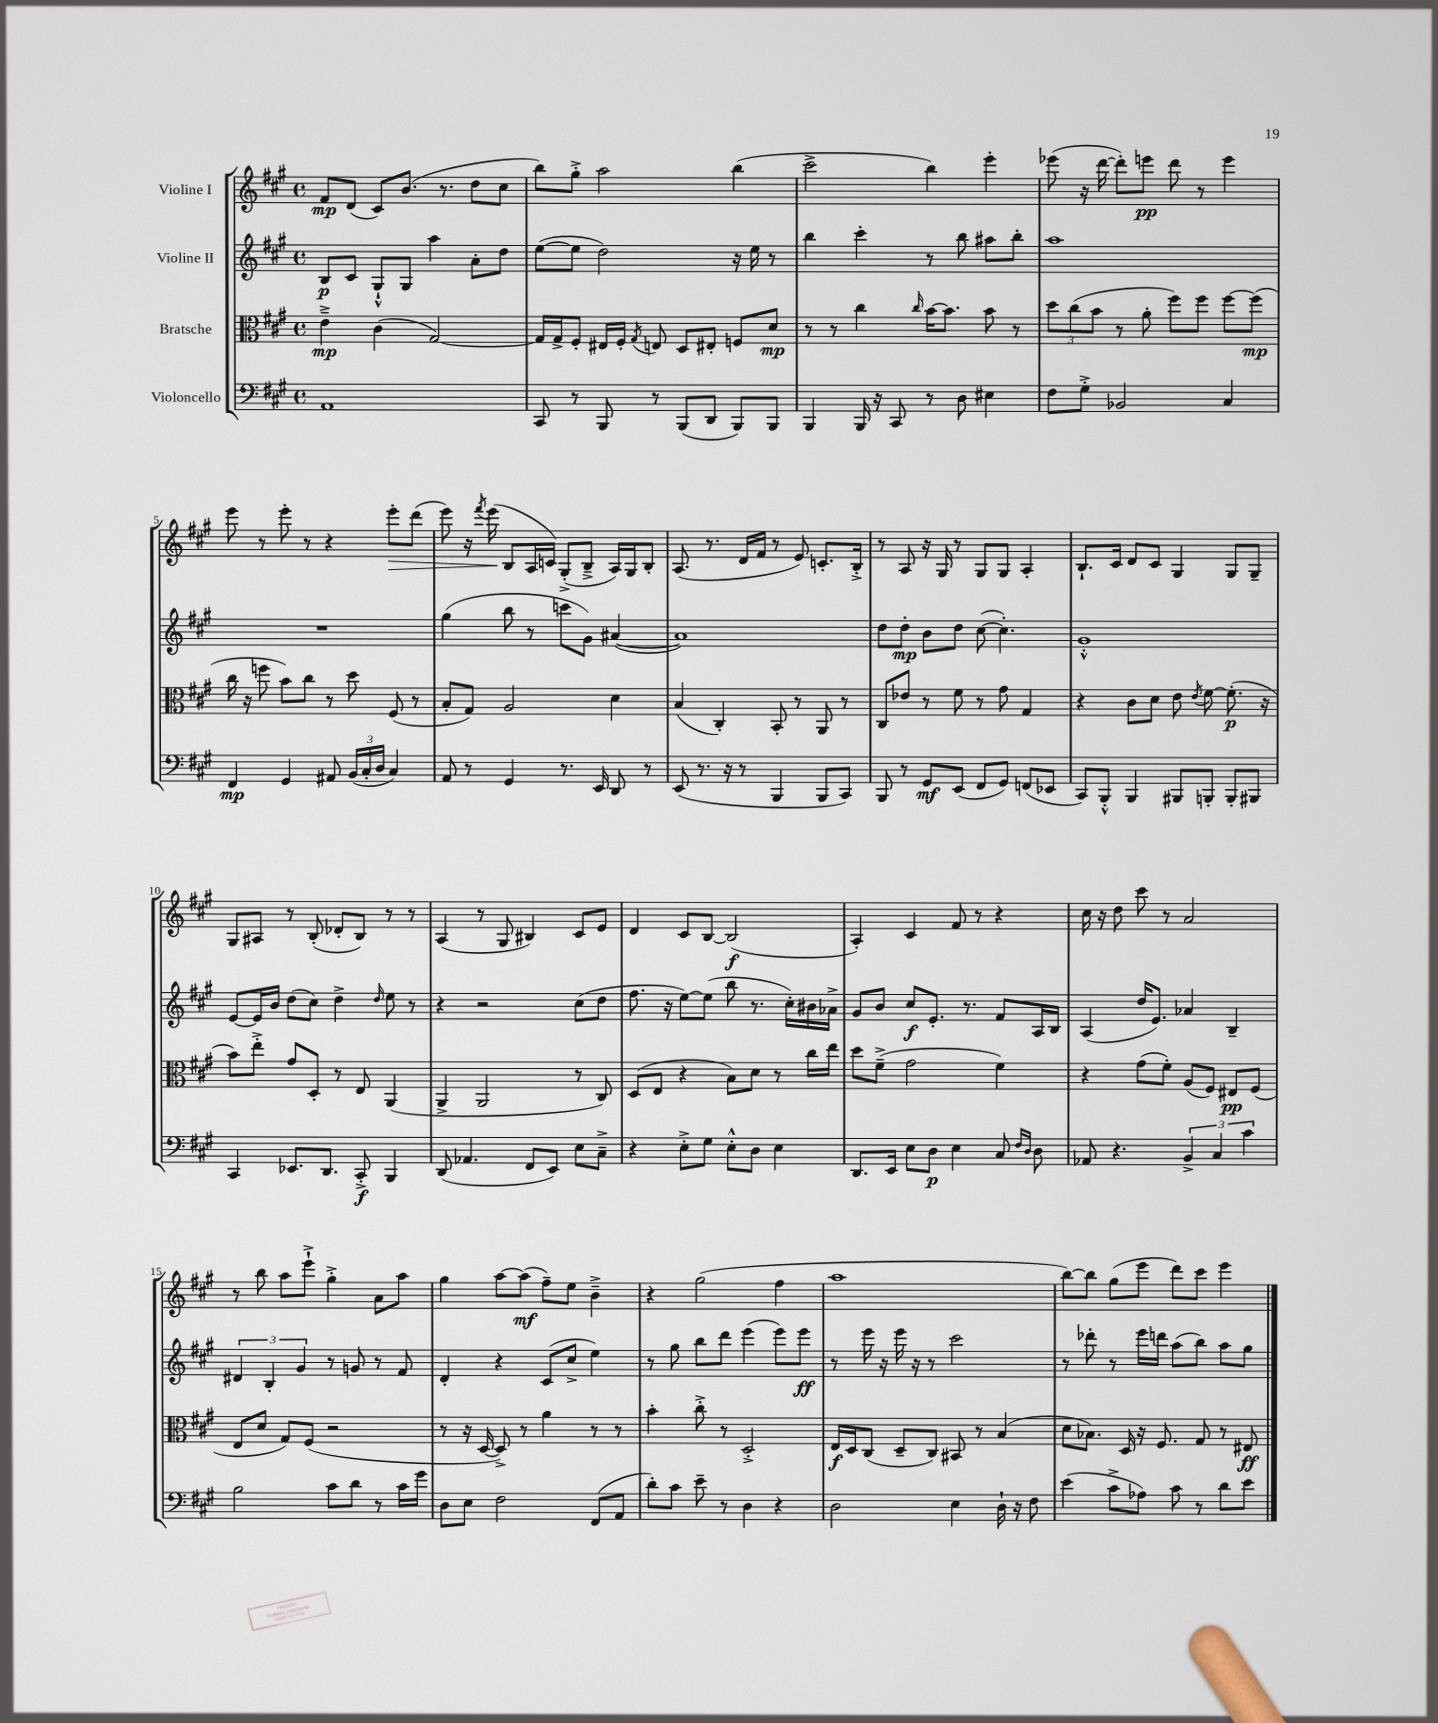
<<
\new StaffGroup <<
\new Staff = "s0" \with { instrumentName = "Violine I" } {
    \clef treble \key a \major \defaultTimeSignature \time 4/4
    \autoBeamOff fis'8[\mp d'8]( cis'8[) b'8.]( r8. d''8[ cis''8] |
    b''8[) gis''8]-.-> a''2 b''4( |
    cis'''2-> b''4) e'''4-. |
    ees'''8( r16 d'''16~ d'''8[-.) e'''8]\pp d'''8 r8 e'''4 |
    e'''8 r8 e'''8-. r8 r4 e'''8[-.\> d'''8]( |
    e'''8) r16 \acciaccatura { fis'''8 } e'''16\!( b8[ a16 c'16]) gis8[-.->( b8]---> a16[) gis16 b8]-. |
    a8.( r8. d'16[ fis'16] r8 e'8) c'8.[-. b16]-.-> |
    r8 a8 r16 gis16 r8 gis8[ gis8] a4-. |
    b8.[-! cis'16] d'8[ cis'8] gis4 gis8[ gis8]-- |
    gis8[ ais8] r8 b8-.( des'8[-. b8]) r8 r8 |
    a4( r8 gis8 bis4) cis'8[ e'8] |
    d'4 cis'8[ b8]~ b2\f( |
    a4-.) cis'4 fis'8 r8 r4 |
    cis''16 r16 d''8 cis'''8 r8 a'2 |
    r8 b''8 a''8[ e'''8]-!-> gis''4-.-> a'8[ a''8] |
    gis''4 a''8[~ a''8]\mf( fis''8[--) e''8] b'4---> |
    r4 gis''2( fis''4 |
    a''1 |
    b''8[~) b''8] gis''8[( e'''8] d'''8[) cis'''8] e'''4 \bar "|." |
}
\new Staff = "s1" \with { instrumentName = "Violine II" } {
    \clef treble \key a \major \defaultTimeSignature \time 4/4
    \autoBeamOff b8[\p cis'8] gis8[-!-^ gis8] a''4 a'8[-. d''8] |
    e''8[~( e''8] d''2) r16 e''16 r8 |
    b''4 cis'''4-. r8 b''8 ais''8[ b''8]-. |
    a''1 |
    R1 |
    gis''4( b''8 r8 c'''8[ gis'8]) ais'4~( |
    ais'1) |
    d''8[ d''8]-.\mp b'8[ d''8] cis''8~( cis''4.-.) |
    gis'1-.-^ |
    e'8[~ e'16 b'16] d''8[( cis''8]) d''4-> \grace { d''16 } e''8 r8 |
    r4 r2 cis''8[( d''8] |
    fis''8. r16 e''8[~) e''8]( b''8 r8. cis''16[-.) bis'16 aes'16]-> |
    gis'8[ b'8] cis''8[\f e'8.]-. r8. fis'8[ a16 b16] |
    a4( d''16[ e'8.]) aes'4 b4-- |
    \tuplet 3/2 { dis'4 b4-. gis'4 } r8 g'8 r8 fis'8 |
    d'4-. r4 cis'8[( cis''8]-> e''4) |
    r8 gis''8 b''8[ d'''8] e'''4( e'''8[) e'''8]\ff |
    r8 e'''16 r16 e'''16 r16 r8 cis'''2 |
    r8 des'''8-. r8 e'''16[ d'''16] a''8[( b''8]) a''8[ gis''8] \bar "|." |
}
\new Staff = "s2" \with { instrumentName = "Bratsche" } {
    \clef alto \key a \major \defaultTimeSignature \time 4/4
    \autoBeamOff e'4--->\mp cis'4( gis2~) |
    gis16[ gis16-> fis8]-. eis16[ fis16]-. \acciaccatura { gis8 } e8 d8[ eis8]-. f8[ d'8]\mp |
    r8 r8 cis''4 \grace { cis''16 } b'16[~ b'8.] b'8 r8 |
    \tuplet 3/2 { d''8[ cis''8( b'8] } r8 a'8-. fis''8[) fis''8] fis''8[~ fis''8]\mp( |
    cis''16 r16 f''8 b'8[) cis''8] r8 d''8 fis8( r8 |
    b8[-. gis8]) a2 d'4 |
    b4( cis4-.) b,8-. r8 a,8 r8 |
    cis8[ ees'8] r8 fis'8 r8 gis'8 gis4 |
    r4 cis'8[ d'8] e'8 \acciaccatura { e'8 } fis'8~ fis'8.-.\p( r16 |
    b'8[) e''8]-.-> gis'8[ d8]-. r8 e8 a,4( |
    a,4-> a,2 r8 cis8) |
    d8[( e8] r4 b8[) d'8] r8 cis''16[ e''16] |
    d''8[ fis'8]--->( gis'2 fis'4) |
    r4 gis'8[( fis'8]-.) a8[( fis8]) eis8[\pp fis8]( |
    e8[ d'8] gis8[) fis8]( r2 |
    r8 r16 d16~ d8->) r8 a'4 r8 r8 |
    b'4-. cis''8-.-> r8 d2-.-> |
    e16[\f d16 cis8]( d8[-- cis8]) bis,8 r8 b4( |
    d'8[ bes8.]) d16 r16 fis8. gis8 r8 eis8\ff \bar "|." |
}
\new Staff = "s3" \with { instrumentName = "Violoncello" } {
    \clef bass \key a \major \defaultTimeSignature \time 4/4
    \autoBeamOff a,1 |
    cis,8 r8 b,,8 r8 b,,8[( d,8] b,,8[) b,,8] |
    b,,4 b,,16 r16 cis,8 r8 d8 eis4 |
    fis8[ gis8]-.-> bes,2 cis4 |
    fis,4\mp gis,4 ais,8 \tuplet 3/2 { b,16[( cis16-. d16] } cis4) |
    a,8 r8 gis,4 r8. e,16 d,8 r8 |
    e,8( r8. r16 r8 b,,4 b,,8[ cis,8]) |
    b,,8 r8 gis,8[\mf e,8]( fis,8[ gis,8]) f,8[( ees,8] |
    cis,8[) b,,8]-.-^ b,,4 bis,,8[ b,,8]-. b,,8[-. bis,,8] |
    cis,4 ees,8.[ d,8.] cis,8-.->\f b,,4 |
    d,8( aes,4. fis,8[ e,8]) e8[ cis8]---> |
    r4 e8[-.-> gis8] e8[-.-^ d8] e4 |
    d,8.[ e,16] e8[ d8]\p e4 cis8 \grace { fis16[ d16] } d8 |
    aes,8 r4. \tuplet 3/2 { b,4-> cis4 cis'4 } |
    b2 cis'8[ d'8] r8 cis'16[ gis'16] |
    d8[ e8] fis2 fis,8[( a,8] |
    d'8[-.) cis'8] e'8-- r8 d4 r4 |
    d2 e4 d16-! r16 fis8 |
    e'4( cis'8[-> aes8]) cis'8 r8 d'8[ e'8] \bar "|." |
}
>>
>>
